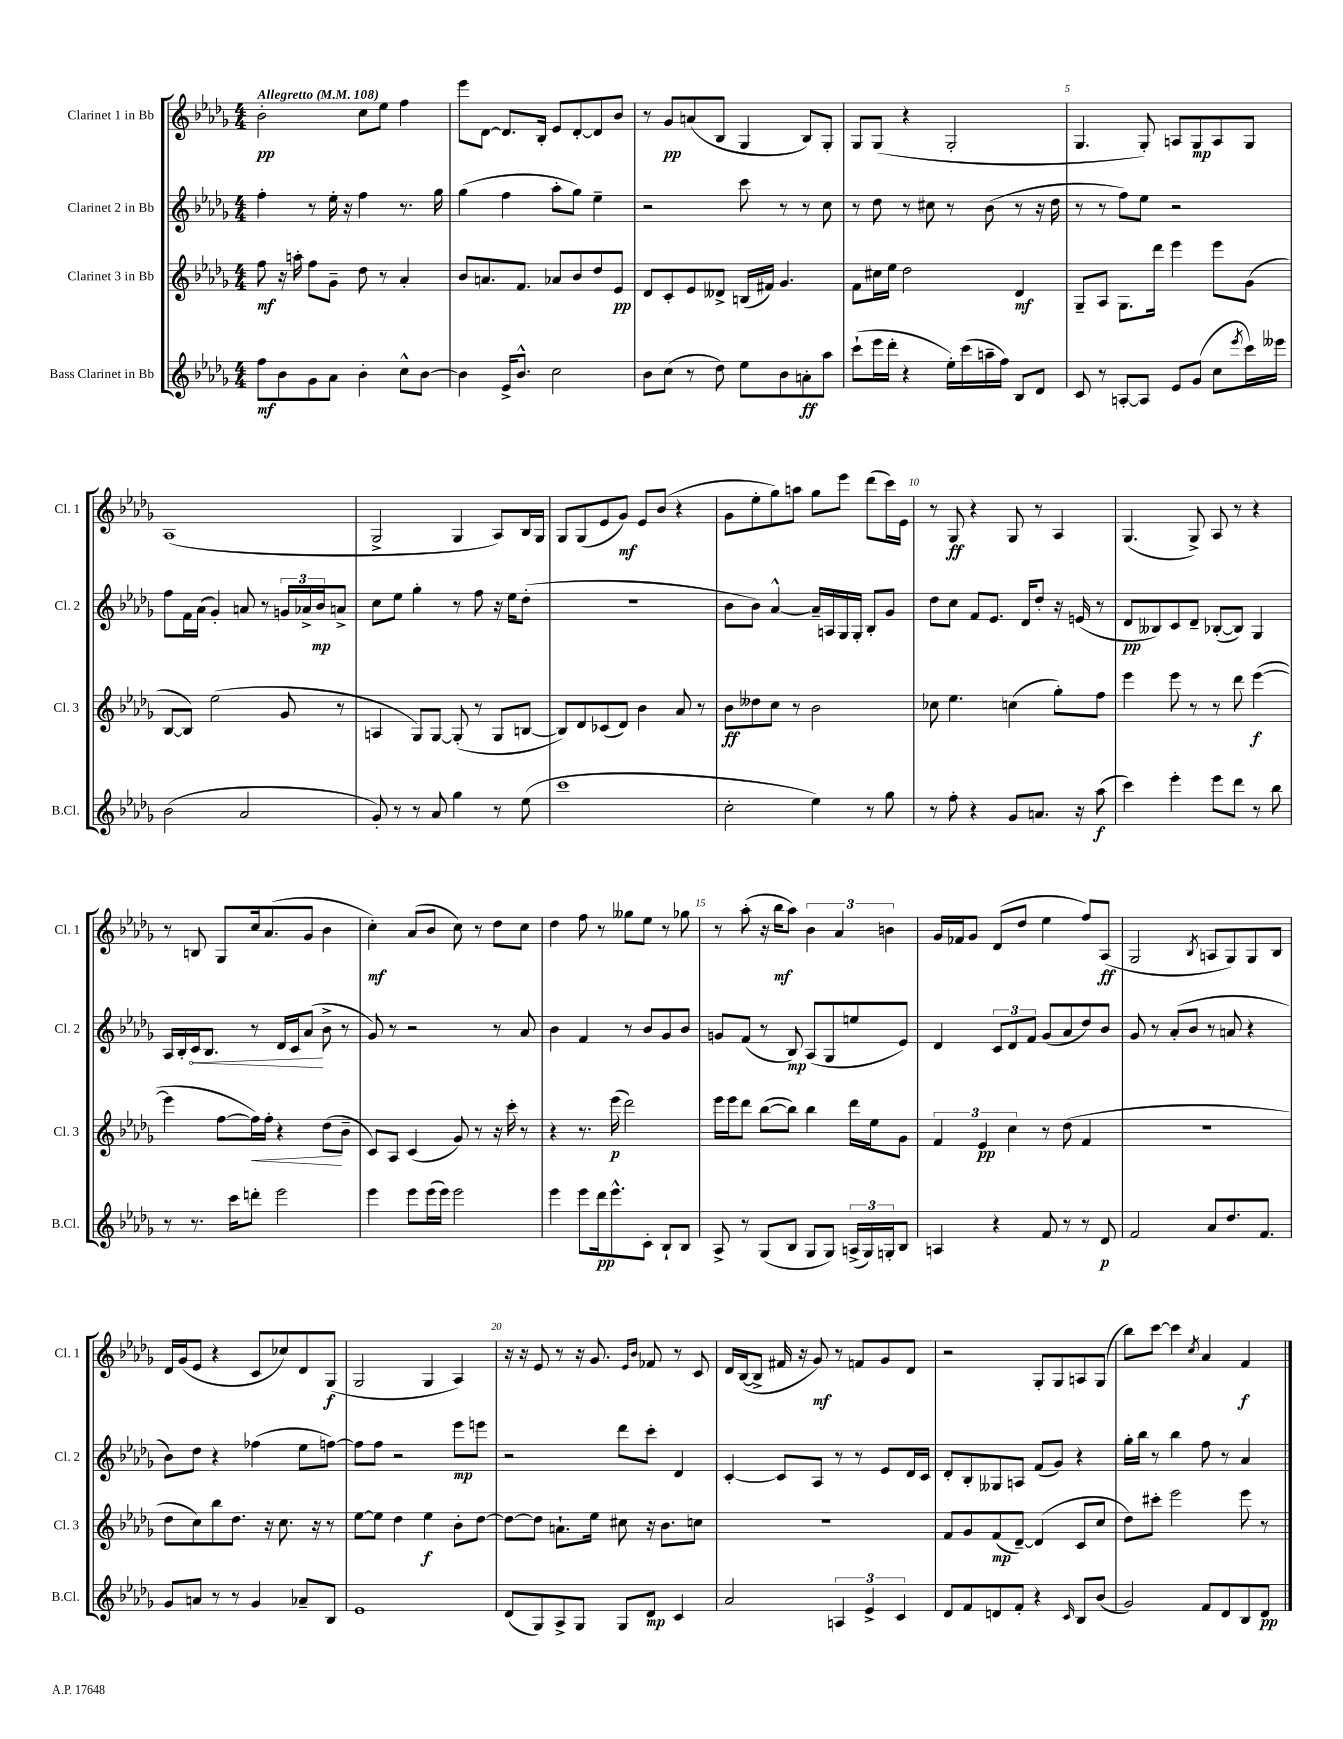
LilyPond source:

<<
\new StaffGroup <<
\new Staff = "s0" \with { instrumentName = "Clarinet 1 in Bb" shortInstrumentName = "Cl. 1" } {
    \clef treble \key des \major \numericTimeSignature \time 4/4 \tempo "Allegretto" 4 = 108
    bes'2-.\pp c''8 ees''8 f''4 |
    ees'''8 des'8~ des'8. bes16-. ees'8 des'8~-. des'8 bes'8 |
    r8 ges'8\pp a'8( bes8 ges4 bes8) ges8-. |
    ges8 ges8( r4 ges2-. |
    ges4. ges8-.) a8 ges8\mp a8 ges8 |
    aes1( |
    ges2-> ges4 aes8) bes16 ges16 |
    ges8 ges8( ees'8 ges'8\mf) ees'8 bes'8( r4 |
    ges'8 ees''8-. ges''8) a''8 ges''8 ees'''8 des'''8( c'''16) ees'16 |
    r8 ges8\ff r4 ges8 r8 aes4 |
    ges4.( ges8->) aes8 r8 r4 |
    r8 b8 ges8 c''16 aes'8.( ges'8 bes'4 |
    c''4-.\mf) aes'8( bes'8 c''8) r8 des''8 c''8 |
    des''4 f''8 r8 geses''8 ees''8 r8 ges''8 |
    r8 aes''8-.( r16 bes''16\mf aes''8) \tuplet 3/2 { bes'4 aes'4 b'4 } |
    ges'16 fes'16 ges'8 des'8( des''8 ees''4 f''8) aes8\ff( |
    ges2 \acciaccatura { bes8 } a8 ges8) ges8 bes8 |
    des'16 ges'16( ees'8 r4 c'8 ces''8) des'8 ges8\f( |
    ges2 ges4 aes4) |
    r16 r16 ees'8 r8 r16 ges'8. \grace { ees'16 bes'16 } fes'8 r8 c'8 |
    des'16 bes16~( bes8-> fis'16 r16 ges'8\mf) r8 f'8 ges'8 des'8 |
    r2 ges8-. ges8 a8 ges8( |
    bes''8) c'''8~ c'''4 \acciaccatura { c''8 } aes'4 f'4\f \bar "|." |
}
\new Staff = "s1" \with { instrumentName = "Clarinet 2 in Bb" shortInstrumentName = "Cl. 2" } {
    \clef treble \key des \major \numericTimeSignature \time 4/4
    f''4-. r8 ees''16-. r16 f''4 r8. ges''16 |
    ges''4( f''4 aes''8-. ges''8) ees''4-- |
    r2 c'''8 r8 r8 c''8 |
    r8 des''8 r8 cis''8 r8 bes'8( r8 r16 des''16 |
    r8 r8 f''8) ees''8 r2 |
    f''8 f'16 aes'16( ges'4-.) a'8 r8 \tuplet 3/2 { g'16 aes'16-> bes'16\mp } a'8-> |
    c''8 ees''8 ges''4-. r8 f''8 r16 ees''16 des''8-.( |
    R1 |
    bes'8 bes'8) aes'4~-^ aes'16-- a16 ges16 ges16-. bes8-. ges'8 |
    des''8 c''8 f'8 ees'8. des'16 des''8-. r16 e'16( r8 |
    des'8\pp beses8) c'8 des'8-- bes8~-.( bes8) ges4 |
    aes16 bes16-. \once \override Hairpin.circled-tip = ##t c'16\< bes8. r8 des'16 c'16 aes'8\!( bes'8-> r8 |
    ges'8) r8 r2 r8 aes'8 |
    bes'4 f'4 r8 bes'8 ges'8 bes'8 |
    g'8 f'8( r8 bes8\mp) aes8( ges8 e''8 ees'8) |
    des'4 \tuplet 3/2 { c'8 des'8 f'8 } ges'8( aes'8 des''8) bes'8 |
    ges'8 r8 aes'8-.( bes'8 r8 a'8 r4 |
    bes'8) des''8 r4 fes''4( ees''8 f''8~) |
    f''8 f''8 r2 ees'''8\mp e'''8 |
    r2 des'''8 c'''8-. des'4 |
    c'4~-. c'8 aes8 r8 r8 ees'8 des'16 c'16 |
    des'8-. bes8-. geses8 a8 f'8( ges'8) r4 |
    ges''16-. bes''16 r8 bes''4 f''8 r8 aes'4 \bar "|." |
}
\new Staff = "s2" \with { instrumentName = "Clarinet 3 in Bb" shortInstrumentName = "Cl. 3" } {
    \clef treble \key des \major \numericTimeSignature \time 4/4
    f''8\mf r16 a''16-. f''8 ges'8-- des''8 r8 aes'4-. |
    bes'8 a'8. f'8. aes'8 bes'8 des''8 ees'8\pp |
    des'8 c'8-. ees'8 deses'8-> b16( fis'16) ges'4. |
    f'8 cis''16 ees''16 des''2 des'4\mf |
    ges8-- aes8 ges8. des'''16 ees'''4 ees'''8 ges'8( |
    bes8~ bes8) ees''2( ges'8 r8 |
    a4 ges8) ges8~ ges8-.( r8 ges8 b8~ |
    b8) des'8 ces'8( des'8) bes'4 aes'8 r8 |
    bes'8\ff deses''8 c''8 r8 bes'2 |
    ces''8 ees''4. c''4( ges''8-.) f''8 |
    ees'''4 ees'''8 r8 r8 des'''8 ees'''4~\f( |
    ees'''4 f''8~ f''16\<) f''16-. r4 des''8\!( bes'8-- |
    c'8) aes8 c'4( ges'8) r8 r16 c'''16-. r8 |
    r4 r8. ees'''16\p( des'''2) |
    ees'''16 ees'''16 des'''8 bes''8~( bes''8) bes''4 des'''16 ees''16 ges'8 |
    \tuplet 3/2 { f'4 ees'4\pp c''4 } r8 des''8( f'4 |
    R1 |
    des''8 c''8) bes''8 des''8. r16 c''8. r16 r8 |
    ees''8~ ees''8 des''4 ees''4\f bes'8-. des''8~ |
    des''8~ des''8 a'8.-! ees''16 cis''8 r16 bes'8. c''8 |
    R1 |
    f'8 ges'8 f'8\mp( des'8~--) des'4( c'8 c''8 |
    des''8) cis'''8-. ees'''2 ees'''8 r8 \bar "|." |
}
\new Staff = "s3" \with { instrumentName = "Bass Clarinet in Bb" shortInstrumentName = "B.Cl." } {
    \clef treble \key des \major \numericTimeSignature \time 4/4
    f''8\mf bes'8 ges'8 aes'8 bes'4-. c''8-^ bes'8~ |
    bes'4 ees'16-> bes'8.-^ c''2 |
    bes'8 c''8( r8 des''8) ees''8 bes'8 a'8-.\ff aes''8 |
    c'''8-!( ees'''16 des'''16-. r4 ees''16-.) c'''16( a''16-- f''16) bes8 des'8 |
    c'8 r8 a8~-. a8 ees'8 ges'8( c''8 \acciaccatura { ees'''8 } c'''16) eeses'''16 |
    bes'2( aes'2 |
    ges'8-.) r8 r8 aes'8 ges''4 r8 ees''8( |
    c'''1 |
    c''2-. ees''4) r8 ges''8 |
    r8 f''8-. r4 ges'8 a'8. r16 aes''8\f( |
    c'''4) ees'''4-. ees'''8 des'''8 r8 bes''8 |
    r8 r8. c'''16 d'''8-. ees'''2 |
    ees'''4 ees'''8 ees'''16( ees'''16) ees'''2 |
    ees'''4 ees'''8 des'''16\pp ees'''8.-^ c'8-. bes8-! bes8 |
    aes8-> r8 ges8( bes8 ges8 ges8) \tuplet 3/2 { a16->( ges16) g16-. } bes8 |
    a4 r4 f'8 r8 r8 des'8\p |
    f'2 aes'8 des''8. f'8. |
    ges'8 a'8 r8 r8 ges'4 aes'8-- bes8 |
    ees'1 |
    des'8( ges8) aes8-> ges8 ges8 des'8\mp c'4 |
    aes'2 \tuplet 3/2 { a4 ees'4-> c'4 } |
    des'8 f'8 d'8 f'8-. r4 \grace { c'16 } bes8 bes'8( |
    ges'2) f'8 des'8 bes8 des'8\pp \bar "|." |
}
>>
>>
\layout { \context { \Score \override BarNumber.break-visibility = ##(#f #t #t) barNumberVisibility = #(every-nth-bar-number-visible 5) } }
